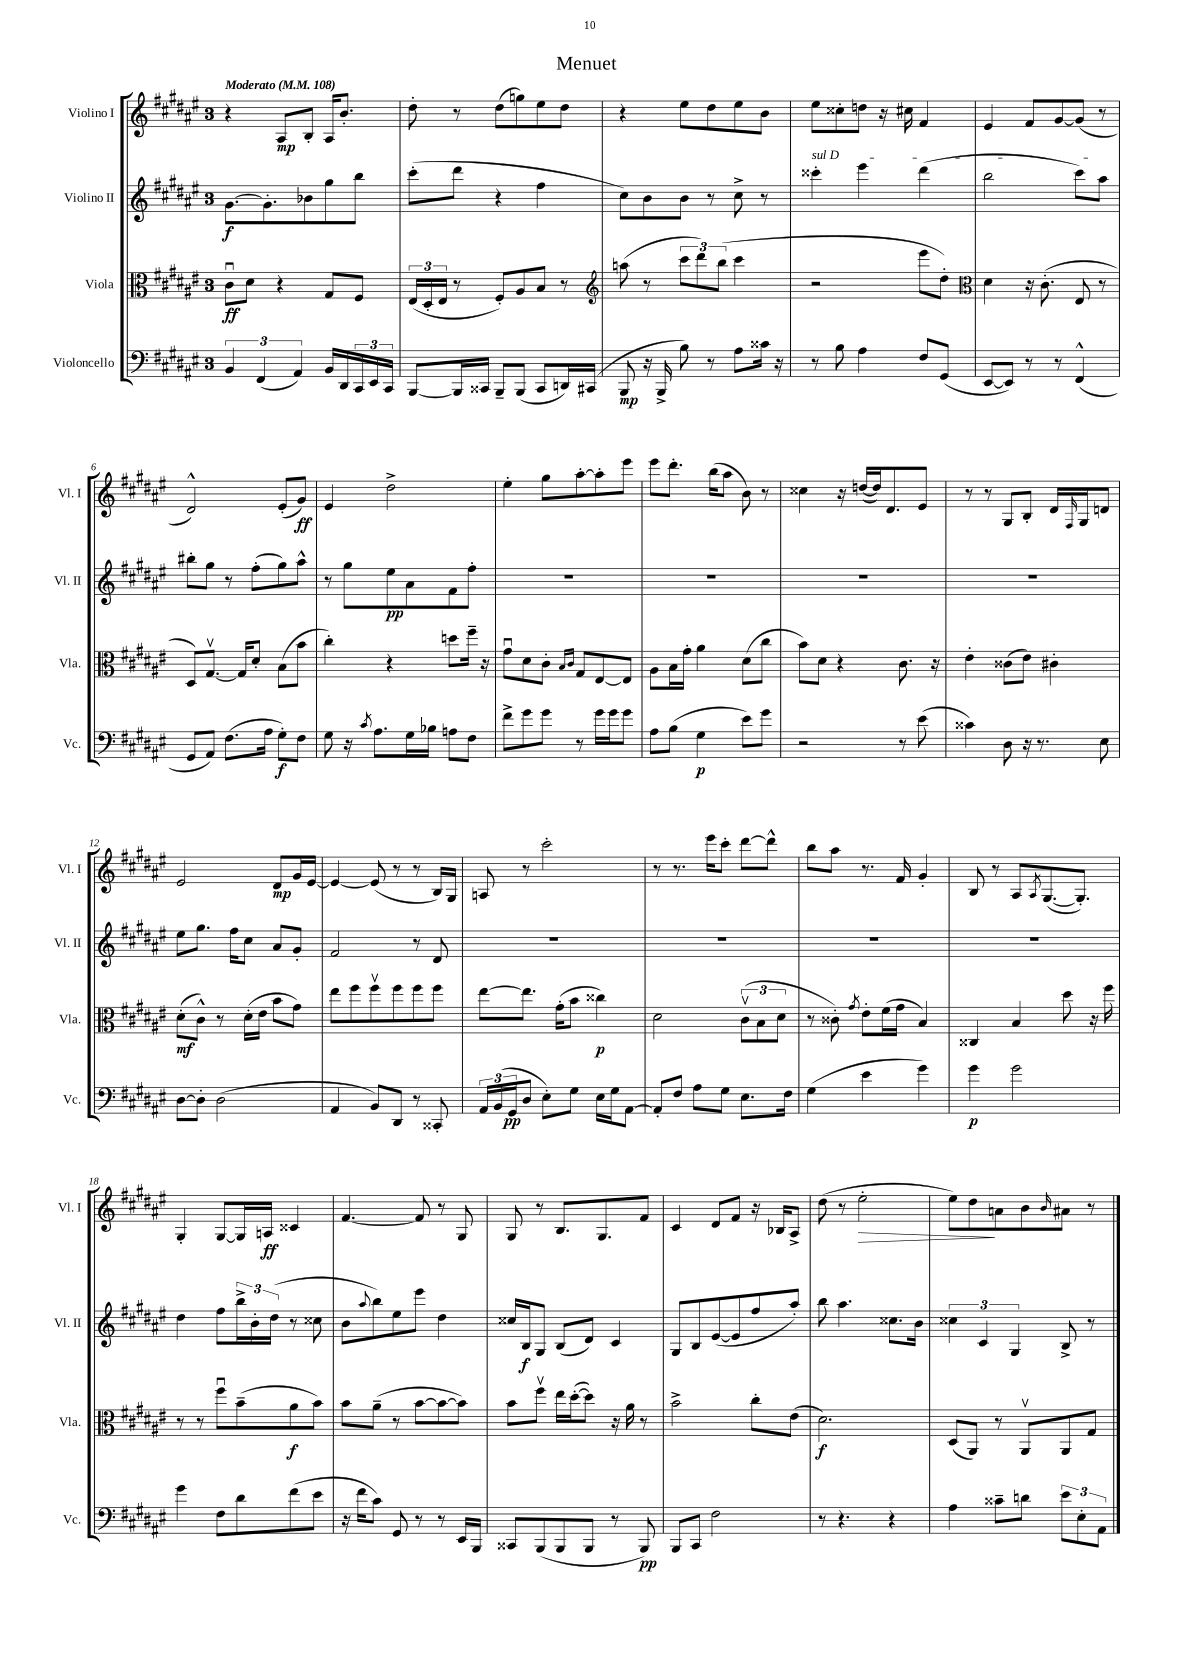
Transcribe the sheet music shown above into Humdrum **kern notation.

**kern	**kern	**kern	**kern
*staff4	*staff3	*staff2	*staff1
*clefF4	*clefC3	*clefG2	*clefG2
*k[f#c#g#d#a#e#]	*k[f#c#g#d#a#e#]	*k[f#c#g#d#a#e#]	*k[f#c#g#d#a#e#]
*M3/4	*M3/4	*M3/4	*M3/4
*MM108	*MM108	*MM108	*MM108
6BB/	8c#u\L	[8.g#\L	4r
.	8d#\J	.	.
(6FF#/	.	.	.
.	.	8.g#'\]	.
.	4r	.	8A#/L
6AA#/)	.	.	.
.	.	8b-\	8B'/J
16BB/LL	8G#/L	8gg#\	16A#/LK
16DD#/	.	.	8.b'/J
24CC#/	8F#/J	8bb\J	.
24EE#/	.	.	.
24CC#/JJ	.	.	.
=	=	=	=
[8BBB/L	(24E#/LL	(8ccc#'\L	8dd#'\
.	24D#'/	.	.
.	24E#/JJ	.	.
16BBB/]L	8r	8ddd#\J	8r
16CC##/JJ	.	.	.
8BBB~/L	8F#'/L)	4r	(8dd#\L
(8BBB/J	8A#/	.	8gg\)
8CC##/L	8B/J	4ff#\	8ee#\
16DD/L)	8r	.	8dd#\J
(16CC#/JJ	.	.	.
=	=	=	=
*	*clefG2	*	*
8BBB/	(8aa\	8cc#\L)	4r
16r	8r	8b\	.
16BBB^/	.	.	.
8B\)	12ccc#\L	8b\J	8ee#\L
.	12ddd#\)	.	.
8r	.	8r	8dd#\
.	(12bb\J	.	.
8A#\L	4ccc#\	8cc#^\	8ee#\
16c##\Jk	.	8r	8b\J
16r	.	.	.
=	=	=	=
8r	2r	4ccc##'\	8ee#\L
8B\	.	.	8cc##'\
4A#\	.	4eee#\	8dd\J
.	.	.	16r
.	.	.	16cc#\
8F#/L	8eee#\L	(4ddd#\	4f#/
(8GG#/J	8dd#'\J)	.	.
=	=	=	=
*	*clefC3	*	*
[8EE#/L	4d#\	2bb\	4e#/
8EE#/]J)	.	.	.
8r	16r	.	8f#/L
.	(8.c#'\	.	.
8r	.	.	[8g#/
(4FF#^^/	8E#/	8ccc#\L)	(8g#/]J
.	8r	8aa#\J	8r
=	=	=	=
8GG#/L	8D#/L)	8bb#'\L	2d#^^/)
8AA#/J)	[8.G#v/J	8gg#\J	.
(8.F#\L	.	8r	.
.	16G#/]LK	.	.
.	8d#'/J	(8ff#'\L	.
16A#\Jk	.	.	.
8G#'\L)	(8B\L	8gg#\)	(8e#'/L
8F#\J	8b\J	8aa#^^\J	8g#/J)
=	=	=	=
8G#\	4cc#'\)	8r	4e#/
16r	.	8gg#\L	.
8qc#/	.	.	.
8.A#\L	.	.	.
.	4r	8ee#\	2dd#^\
16G#\L	.	8a#\	.
16B-\JJ	.	.	.
8A\L	8dd\L	8f#\	.
8F#\J	16ff#~\Jk	8ff#'\J	.
.	16r	.	.
=	=	=	=
8f#^\L	8g#u\L	2.r	4ee#'\
8g#\	8d#\	.	.
8g#\J	8c#'\J	.	8gg#\L
.	16qqB/LL	.	.
.	16qqc#/JJ	.	.
8r	8G#/L	.	[8aa#'\
16g#\LL	[8E#/	.	8aa#'\]
16g#\J	.	.	.
8g#\J	8E#/]J	.	8eee#\J
=	=	=	=
8A#\L	8A#\L	2.r	8eee#\L
(8B\J	16B\L	.	8.ddd#'\J
.	16g#'\JJ	.	.
4G#\	4a#\	.	.
.	.	.	(16bb\LK
.	.	.	8aa#\J
8e#\L)	(8d#\L	.	8b\)
8g#\J	8cc#\J	.	8r
=	=	=	=
2r	8b\L)	2.r	4cc##\
.	8d#\J	.	.
.	4r	.	16r
.	.	.	([16dd/LL
.	.	.	16dd/]J)
.	.	.	8.d#/
8r	8.c#\	.	.
(8e#\	.	.	8e#/J
.	16r	.	.
=	=	=	=
4c##\)	4e#'\	2.r	8r
.	.	.	8r
8D#\	(8c##\L	.	8G#/L
16r	8e#\J)	.	8B'/J
8.r	.	.	.
.	4c#'\	.	16d#/LL
.	.	.	16qqF#/
.	.	.	16G#/J
8E#\	.	.	8d/J
=	=	=	=
[8D#\L	(8d#'\L	8ee#\L	2e#/
8D#'\]J	8c#^^\J)	8.gg#\J	.
(2D#\	8r	.	.
.	.	16ff#\LK	.
.	(16d#'\LL	8cc#\J	.
.	16e#\JJ	.	.
.	8b\L	8a#/L	8d#/L
.	8g#\J)	8g#'/J	16g#/L
.	.	.	[16e#/JJ
=	=	=	=
4AA#/	8ee#\L	2f#/	4e#/_
.	8ff#\	.	.
8BB/L)	8ff#v\	.	(8e#/]
8DD#/J	8ff#\	.	8r
8r	8ff#\	8r	8r
8CC##'/	8ff#\J	8d#/	16B/LL)
.	.	.	16G#/JJ
=	=	=	=
24AA#/LL	[8ee#\L	2.r	8A/
(24BB/	.	.	.
24GG#/J	.	.	.
8D#/J	8.ee#\]J	.	8r
8E#'\L)	.	.	2ccc#'\
.	(16g#'\LK	.	.
8G#\J	8b\J	.	.
16E#\LL	4cc##\)	.	.
16G#\J	.	.	.
[8AA#\J	.	.	.
=	=	=	=
8AA#'/]L	2d#\	2.r	8r
8F#/J	.	.	8.r
8A#\L	.	.	.
.	.	.	16eee#\LK
8G#\J	.	.	8ccc#'\J
8.E#\L	(12c#v\L	.	[8ddd#\L
.	12B\	.	.
.	.	.	8ddd#^^\]J
.	12d#\J	.	.
16F#\Jk	.	.	.
=	=	=	=
(4G#\	8r	2.r	8bb\L
.	8c##'\)	.	8aa#\J
.	8qg#/	.	.
4e#\	8e#'\L	.	8.r
.	(16f#\L	.	.
.	16g#\JJ	.	16f#/
4g#\)	4B/)	.	4g#'/
=	=	=	=
4g#\	4C##/	2.r	8B/
.	.	.	8r
2g#\	4B/	.	8A#/L
.	.	.	8qA#/
.	.	.	([8.G#/
.	8dd#\	.	.
.	.	.	8.G#'/]J)
.	16r	.	.
.	16ff#\	.	.
=	=	=	=
4g#\	8r	4dd#\	4G#'/
.	8r	.	.
8F#\L	8ff#u\L	8ff#\L	[8G#/L
8d#\	(8b~\	24bb^\L	16G#/]L
.	.	24b'\	.
.	.	.	16A/JJ
.	.	(24dd#\JJ	.
(8f#\	8a#\	8r	4c##/
8e#\J	8b\J)	8cc##\	.
=	=	=	=
16r	8b\L	8b\L	[4.f#/
16f#\LK	.	.	.
.	.	8qqaa#/	.
8c#\J)	(8a#~\J	8bb\)	.
8GG#/	8r	8ee#\	.
8r	[8b\L	8eee#\J	8f#/]
8r	8b\_	4dd#\	8r
16EE#/LL	8b\]J)	.	8G#/
16BBB/JJ	.	.	.
=	=	=	=
8CC##/L	8b\L	16cc##/LL	8G#/
.	.	16B/J	.
(8BBB/	8ff#v\J	8G#/J	8r
8BBB/	16ee#\LL	(8B/L	8.B/L
.	([16dd#'\J	.	.
8BBB/J	8dd#\]J)	8d#/J)	.
.	.	.	8.G#/
8r	16r	4c#/	.
.	16a#\	.	.
8BBB/)	8r	.	8f#/J
=	=	=	=
8BBB/L	2b^\	8G#/L	4c#/
8CC#/J	.	8B/	.
2F#\	.	([8e#/	8d#/L
.	.	8e#/]	8f#/J
.	8cc#'\L	8ff#/	16r
.	.	.	16B-/LK
.	(8e#\J	8aa#'/J)	8A#^/J
=	=	=	=
8r	2.d#\)	8bb\	(8dd#\
4.r	.	4.aa#\	8r
.	.	.	2ee#'\
4r	.	8.cc##\L	.
.	.	16b\Jk	.
=	=	=	=
4A#\	(8D#/L	6cc##\	8ee#\L)
.	8AA#/J)	.	8dd#\
.	.	6c#/	.
8c##~\L	8r	.	8a\
.	.	6G#/	.
8d\J	8AA#v/L	.	8b\
.	.	.	16qqb/
12e#\L	8AA#/	8B^/	8a#\J
12E#'\	.	.	.
.	8G#/J	8r	8r
12AA#\J	.	.	.
==	==	==	==
*-	*-	*-	*-
